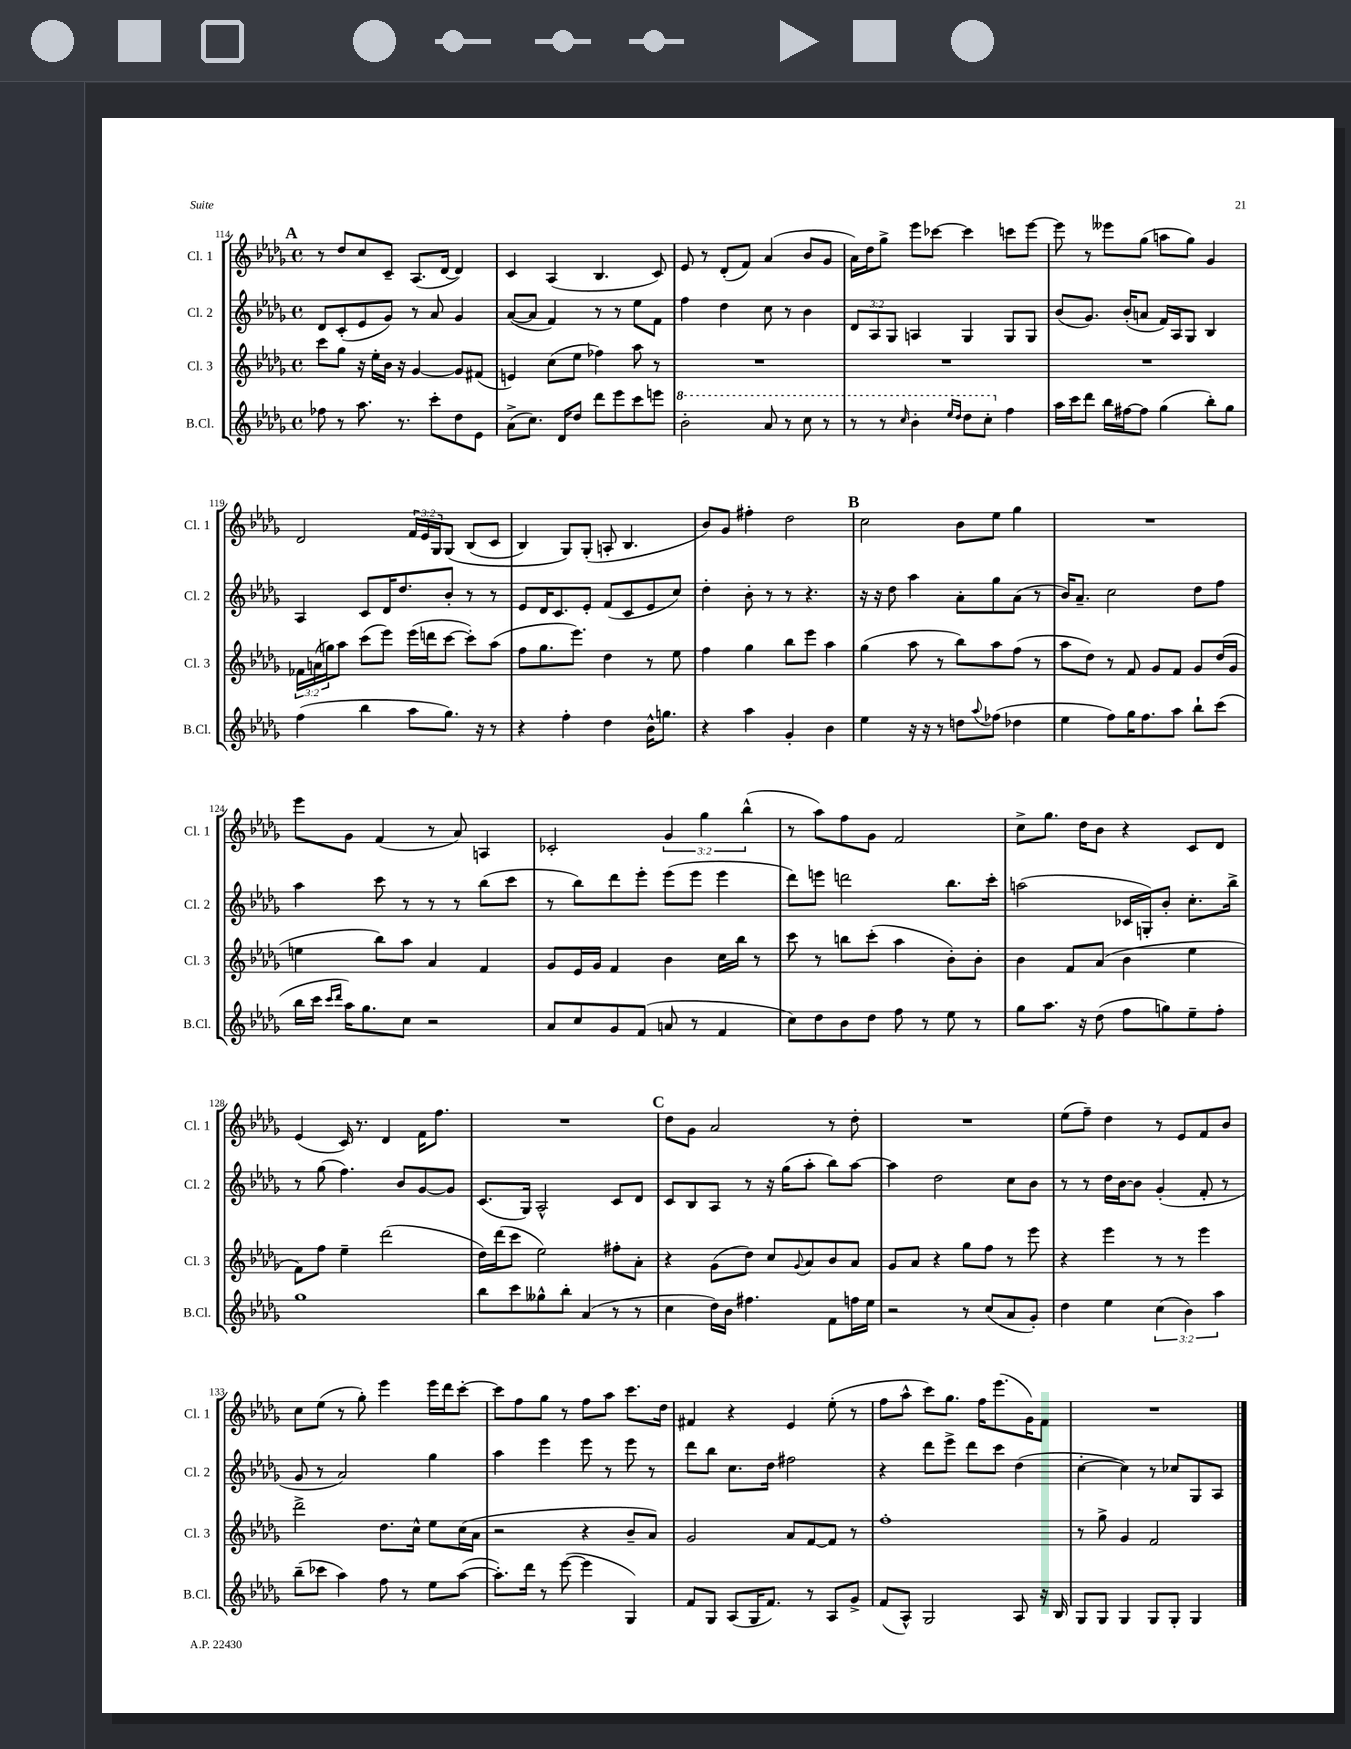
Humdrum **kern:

**kern	**kern	**kern	**kern
*staff4	*staff3	*staff2	*staff1
*clefG2	*clefG2	*clefG2	*clefG2
*k[b-e-a-d-g-]	*k[b-e-a-d-g-]	*k[b-e-a-d-g-]	*k[b-e-a-d-g-]
*M4/4	*M4/4	*M4/4	*M4/4
*met(c)	*met(c)	*met(c)	*met(c)
8ff-	8ccc	8d-	8r
8r	8gg-	(8c'	8dd-
8.aa-	16r	8e-	8cc
.	16ee-'	.	.
.	16b-	8g-)	8c~
8.r	16r	.	.
.	[4g-	8r	(8.A-
8ccc'	.	8a-	.
.	.	.	[16d-
8dd-	8g-]	4g-	4d-])
8e-	(8f#	.	.
=	=	=	=
(8a-^	4e)	([8a-	4c
8.cc)	.	8a-]	.
.	(8cc	4f)	(4A-
16d-	.	.	.
8dd-	8ee-	.	.
8ddd-	4ff-)	8r	4.B-
8eee-	.	8r	.
8ccc	8aa-	8ee-	.
8eee	8r	8f	8c)
=	=	=	=
2bb-'	1r	4ff	8e-
.	.	.	8r
.	.	4dd-	(8d-'
.	.	.	8f)
8aa-	.	8cc	(4a-
8r	.	8r	.
8ccc	.	4b-	8b-
8r	.	.	8g-
=	=	=	=
8r	1r	12d-	16a-)
.	.	.	16dd-
.	.	12A-	.
8r	.	.	8gg-^
.	.	12G-	.
16qqccc	.	.	.
4bb-'	.	4A	8eee-
.	.	.	[8ccc-
16qqeee-	.	.	.
16qqddd-	.	.	.
8ddd-	.	4G-	4ccc-]
8ccc'	.	.	.
4ff	.	8G-	8ccc
.	.	8G-	[8eee-
=	=	=	=
16aa-	1r	(8b-	8eee-]
16ccc	.	.	.
8ddd-	.	8.g-)	8r
16bb-	.	.	8eee--
[16ff#	.	(16b-'	.
8ff#]	.	8a	(8gg-
(4gg-	.	16f)	8aa
.	.	16A-	.
.	.	8G-	8gg-)
8bb-')	.	4B-	4g-
8gg-	.	.	.
=	=	=	=
(4ff	24f-	4A-	2d-
.	(24a	.	.
.	24gg)	.	.
.	8aa-	.	.
4bb-	(8ccc	8c	.
.	8eee-)	16d-	.
.	.	8.dd-	.
8aa-	(16eee-	.	24f
.	.	.	24e-
.	16ddd	.	.
.	.	.	24G-
8.gg-)	[8ccc	8b-'	&(8G-
.	8ccc'])	8r	(8B-
16r	.	.	.
8r	(8aa-	8r	8c
=	=	=	=
4r	8ff	8e-	4B-)
.	8.gg-	16d-	.
.	.	8.c	.
4ff'	.	.	8G-&)
.	8.eee-)	.	.
.	.	8e-'	(8G-'
4dd-	4dd-	(8f	8A'
.	.	8c	4.B-
16b-^^	8r	8e-	.
8.gg	.	.	.
.	8ee-	8cc)	.
=	=	=	=
4r	4ff	4dd-'	8b-)
.	.	.	8g-
4aa-	4gg-	8b-'	4ff#'
.	.	8r	.
4g-'	8bb-	8r	2dd-
.	8eee-	4.r	.
4b-	4aa-	.	.
=	=	=	=
4ee-	(4gg-	16r	2cc
.	.	16r	.
.	.	8dd-	.
16r	8aa-	4aa-	.
16r	.	.	.
8r	8r	.	.
8dd	8bb-)	8a-'	8b-
8qqaa-	.	.	.
(8ff-	8aa-	8gg-	8ee-
4dd-	(8ff	(8a-	4gg-
.	8r	8r	.
=	=	=	=
4ee-	8aa-	16b-)	1r
.	.	8.a-~	.
.	8dd-)	.	.
8ff)	8r	2cc	.
16gg-	8f	.	.
8.ff	.	.	.
.	8g-	.	.
8aa-	8f	.	.
8bb-`	8g-	8dd-	.
(8ccc	(16dd-	8ff	.
.	16g-	.	.
=	=	=	=
16bb-	4ee	4aa-	8eee-
16ccc	.	.	.
16qqccc	.	.	.
16qqddd-	.	.	.
16aa-)	.	.	8g-
8.gg-	.	.	.
.	8bb-)	8ccc	(4f
8cc	8aa-	8r	.
2r	4a-	8r	8r
.	.	8r	8a-)
.	4f	(8bb-	4A
.	.	8ccc	.
=	=	=	=
8a-	8g-	8r	2c-'
8cc	16e-	8bb-)	.
.	16g-	.	.
8g-	4f	8ddd-	.
(8f	.	8eee-'	.
8a	4b-	(8eee-	6g-
8r	.	8eee-	.
.	.	.	6gg-
4f	16cc	4eee-	.
.	16bb-	.	.
.	.	.	(6bb-^^
.	8r	.	.
=	=	=	=
8cc)	8ccc	8ddd-)	8r
8dd-	8r	8eee	8aa-)
8b-	8bb	2ddd	8ff
8dd-	(8ccc'	.	8g-
8ff	4aa-	.	2f
8r	.	.	.
8ee-	8b-')	8.bb-	.
8r	8b-'	.	.
.	.	16ccc'	.
=	=	=	=
8gg-	4b-	(2aa	8cc^
8.aa-	.	.	8.gg-
.	8f	.	.
16r	.	.	16dd-
(8dd-	(8a-	.	8b-
8ff	4b-	16c-	4r
.	.	16G')	.
8gg)	.	8b-'	.
8ee-~	4ee-	8.cc'	8c
8ff'	.	.	8d-
.	.	16bb-^	.
=	=	=	=
1gg-	8f)	8r	(4e-
.	8ff	(8gg-	.
.	4ee-~	4.ff)	16c)
.	.	.	8.r
.	(2ddd-	.	4d-
.	.	8b-	.
.	.	[8g-	16f
.	.	.	8.ff
.	.	8g-]	.
=	=	=	=
8bb-	16dd-)	(8.c	1r
.	(16ddd-	.	.
8ccc	8ccc	.	.
.	.	16G-)	.
8gg--^^	2ee-)	2A-^^	.
8bb-'	.	.	.
(4a-	.	.	.
8r	8ff#'	8c	.
8r	8a-'	8d-	.
=	=	=	=
4cc	4r	8c	8dd-
.	.	8B-	8g-
16dd-)	(8g-	8A-	2a-
16b-	.	.	.
4.ff#	8dd-)	8r	.
.	8cc	16r	.
.	.	(16gg-	.
.	8qqg-	.	.
.	8a-	8aa-'	.
8f	8b-	8bb-)	8r
16ff	8a-	[8aa-	8dd-'
16ee-	.	.	.
=	=	=	=
2r	8g-	4aa-]	1r
.	8a-	.	.
.	4r	2dd-	.
8r	8gg-	.	.
(8cc	8ff	.	.
8a-	8r	8cc	.
8g-')	8eee-	8b-	.
=	=	=	=
4dd-	4r	8r	(8ee-
.	.	8r	8ff~)
4ee-	4eee-	16dd-	4dd-
.	.	[16b-	.
.	.	8b-]	.
(6cc	8r	(4g-'	8r
.	8r	.	8e-
6b-)	.	.	.
.	4eee-	8f'	8f
6aa-	.	.	.
.	.	8r	8b-
=	=	=	=
(8bb-~	2ddd-^	8g-	8cc
8ccc-	.	8r	(8ee-
4aa-)	.	2a-)	8r
.	.	.	8gg-')
8ff	8.dd-	.	4eee-
8r	.	.	.
.	16cc^^	.	.
8ee-	8ee-	4gg-	16eee-
.	.	.	16ddd-
([8aa-	(16cc	.	[8ccc'
.	16a-	.	.
=	=	=	=
8.aa-'])	2r	4aa-	8ccc]
.	.	.	8ff
16ddd-	.	.	.
8r	.	4eee-	8gg-
([8eee-	.	.	8r
4eee-]	4r	8eee-	8ff
.	.	8r	8aa-
4G-)	8b-~	8eee-	8.ccc
.	8a-)	8r	.
.	.	.	16dd-
=	=	=	=
8f	2g-	8ddd-	4f#
8G-	.	8bb-	.
(8A-	.	8.cc	4r
16G-	.	.	.
8.f)	.	16dd-	.
.	8a-	2ff#	4e-
8r	[8f	.	.
8A-	8f]	.	(8ee-'
8g-^	8r	.	8r
=	=	=	=
(8f	1ff'	4r	8ff
8A-^^)	.	.	8aa-^^
2G-	.	8ddd-	8ccc)
.	.	8eee-^	8.gg-
.	.	8ddd-	.
.	.	.	16ff
.	.	8ccc	(8.eee-
8A-	.	(4dd-	.
.	.	.	16g-)
16r	.	.	8f
16B-	.	.	.
=	=	=	=
8G-	8r	[4cc'	1r
8G-	8gg-^	.	.
4G-	4g-	4cc])	.
8G-	2f	8r	.
8G-'	.	8cc-	.
4G-	.	8G-	.
.	.	8A-	.
==	==	==	==
*-	*-	*-	*-
